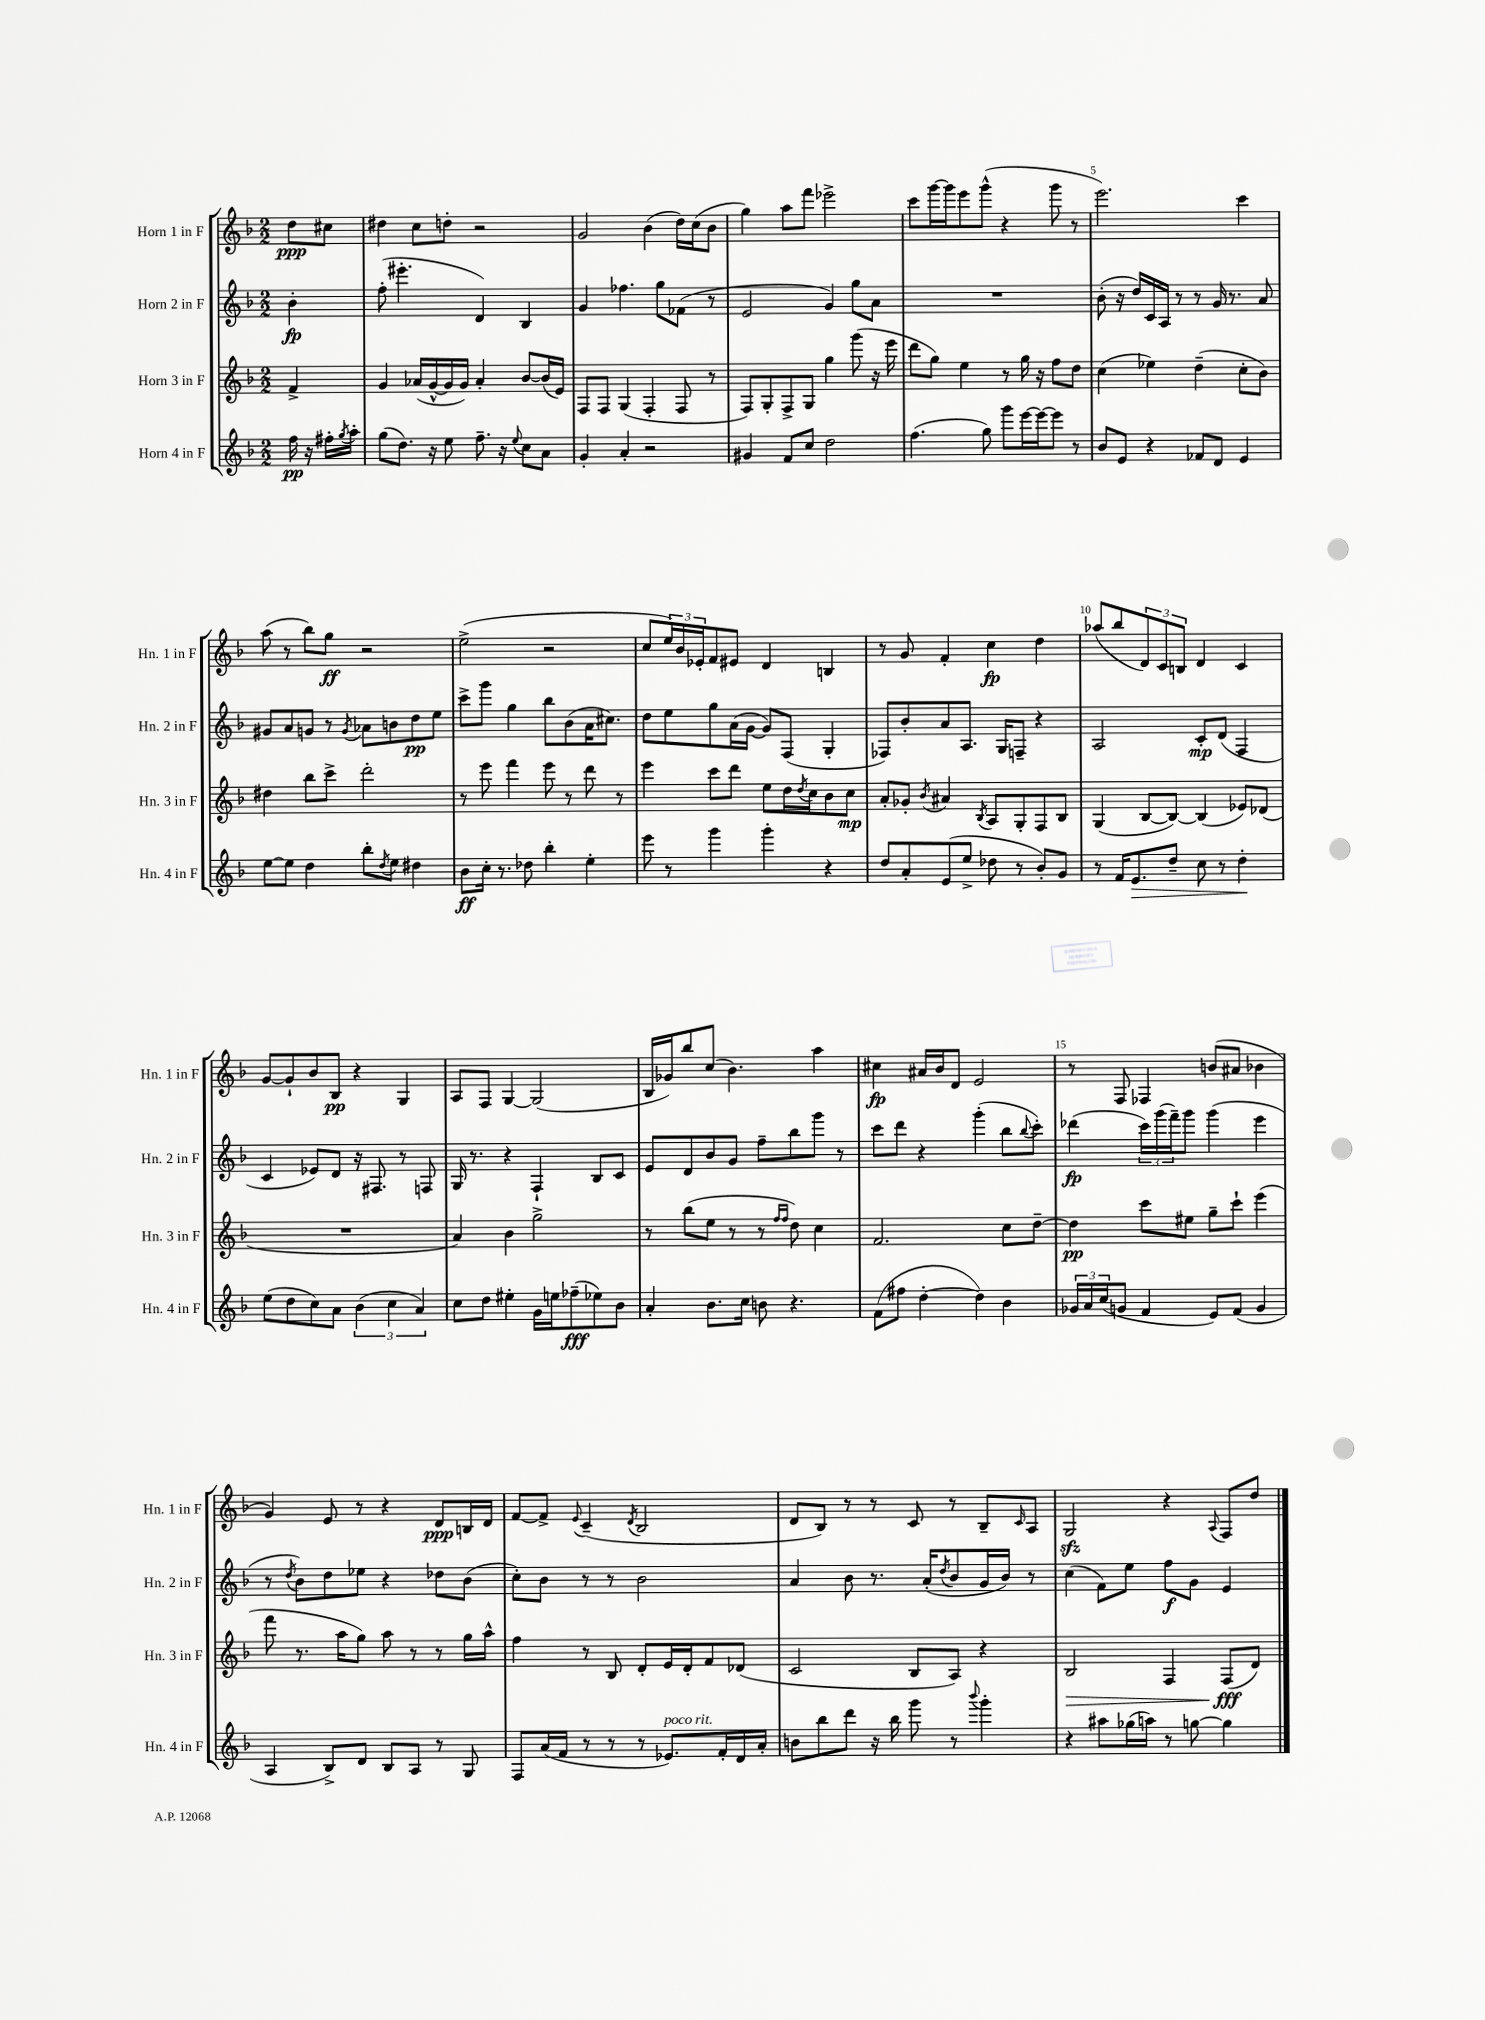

**kern	**kern	**kern	**kern
*staff4	*staff3	*staff2	*staff1
*clefG2	*clefG2	*clefG2	*clefG2
*k[b-]	*k[b-]	*k[b-]	*k[b-]
*M2/2	*M2/2	*M2/2	*M2/2
16ff\	4f^/	4b-'\	8dd\L
16r	.	.	.
16ff#'\LL	.	.	8cc#\J
8qgg/	.	.	.
16aa'\JJ	.	.	.
=	=	=	=
(8gg\L	4g/	(8ff'\	4dd#\
8.dd\J)	.	4.eee#'\	.
.	(16a-/LL	.	8cc\L
16r	[16g^^/	.	.
8ee\	16g/]	.	8dd'\J
.	16g/JJ)	.	.
8.ff~\	4a-'/	4d/)	2r
16r	.	.	.
8qqee/	.	.	.
8cc\L	[8b-/L	4B-/	.
8a\J	(16b-/]L	.	.
.	16e/JJ)	.	.
=	=	=	=
4g'/	8F/L	4g/	2g/
.	8F/J	.	.
4a'/	(4G/	4.ff-\	.
2r	4F'/	.	(4b-\
.	.	8gg\L	.
.	8F/	(8f-\J	16dd\LL)
.	.	.	(16cc\J
.	8r	8r	8b-\J
=	=	=	=
4g#/	8F/L)	2e/	4gg\)
.	8G'/	.	.
8f/L	8F^/	.	8aa\L
8cc/J	8G/J	.	8fff\J
2dd\	4gg\	4g/)	2eee-^\
.	(8ggg\	8gg\L	.
.	16r	8a\J	.
.	16eee\	.	.
=	=	=	=
(4.ff\	8ddd\L	1r	8ccc\L
.	8gg\J)	.	[16ggg\L
.	.	.	16ggg\]J
.	4ee\	.	8eee\
8gg\)	.	.	(8ggg^^\J
8ggg\L	8r	.	4r
[16eee\L	16gg\	.	.
16eee\_J	16r	.	.
8eee\]J	8ff\L	.	8ggg\
8r	8dd\J	.	8r
=	=	=	=
8b-/L	(4cc\	(8b-'\	2.eee\)
8e/J	.	16r	.
.	.	16dd/LL)	.
4r	4ee-\)	16c/	.
.	.	16A/JJ	.
.	.	8r	.
8f-/L	(4dd~\	8r	.
8d/J	.	16g/	.
.	.	8.r	.
4e/	8cc'\L	.	4ccc\
.	8b-\J)	8a/	.
=	=	=	=
[8ee\L	4dd#\	8g#/L	(8aa\
8ee\]J	.	8a/	8r
4dd\	8bb-\L	8g/J	8bb-\L)
.	8ccc^\J	8r	8gg\J
.	.	8qg/	.
8bb-'\L	2ddd'\	8a-\L	2r
8qdd/	.	.	.
8ee\J	.	8b\	.
4dd#\	.	8dd\	.
.	.	8ee\J	.
=	=	=	=
8b-\L	8r	8ccc^\L	(2ee^\
16cc'\Jk	8eee\	8ggg\J	.
8.r	.	.	.
.	4fff\	4gg\	.
8dd-\	.	.	.
4bb-'\	8eee\	8bb-\L	2r
.	8r	(8b-\	.
4ee'\	8ddd\	16a\K	.
.	.	8.cc#\J)	.
.	8r	.	.
=	=	=	=
8eee\	4eee\	8dd\L	8cc/L
8r	.	8ee\	24ee/L)
.	.	.	24b-/
.	.	.	24e-'/J
4ggg\	8ccc\L	8gg\	8f/
.	8ddd\J	(16a\L	8e#/J
.	.	[16g\JJ	.
4ggg'\	8ee\L	8g/]L)	4d/
.	16dd\L	(8F/J	.
.	8qdd/	.	.
.	16cc\J	.	.
4r	8b-\	4G'/	4B/
.	8cc\J	.	.
=	=	=	=
8dd/L	8a'/L	8F-/L)	8r
8a'/	8g-'/J	8b-'/	8g/
.	8qb-/	.	.
(8e/	4a#/	8a/	4f'/
8ee^/J	.	8.A/J	.
.	8qB-/	.	.
8dd-\	8A/L	.	4cc\
.	.	16G/LK	.
8r	8G'/	8F~/J	.
8b-'/L)	8F/	4r	4dd\
8g/J	8B-/J	.	.
=	=	=	=
8r	(4G/	2A/	(8aa-/L
16f/LK	.	.	8bb-/
8.e/	.	.	.
.	[8B-/L	.	12d/)
.	.	.	12c/
8dd~/J	8B-/_J)	.	.
.	.	.	12B/J
8cc\	(4B-/]	8c'/L	4d/
8r	.	(8d/J	.
4dd'\	8e-/L)	4F/	4c/
.	(8d-/J	.	.
=	=	=	=
(8ee\L	1r	4c/	[8g/L
8dd\	.	.	8g`/]
8cc\)	.	8e-/L)	8b-/
8a\J	.	8d/J	8B-/J
(6b-\	.	16r	4r
.	.	8.F#/	.
6cc\	.	.	.
.	.	8r	4G/
6a/)	.	.	.
.	.	8F/	.
=	=	=	=
8cc\L	4a/)	16G/	8A/L
.	.	8.r	.
8dd\J	.	.	8F/J
4ee#'\	4b-\	4r	[4G/
16g\LL	2gg^\	4F`/	(2G/]
16ee\J	.	.	.
(8ff-~\	.	.	.
8ee-\)	.	8B-/L	.
8b-\J	.	8c/J	.
=	=	=	=
4a'/	8r	8e/L	16B-/LL
.	.	.	16g-/J)
.	(8bb-\L	8d/	8bb-/
8.b-\L	8ee\J	8b-/	(8cc/J
.	8r	8g/J	4.b-\)
16cc\Jk	.	.	.
8b\	8r	8ff~\L	.
.	16qqff/LL	.	.
.	16qqff/JJ	.	.
4.r	8dd\)	8bb-\	.
.	4cc\	8ggg\J	4aa\
.	.	8r	.
=	=	=	=
(8f\L	2.f/	8ccc\L	4cc#\
8ff#\J	.	8ddd\J	.
[4dd'\	.	4r	16a#/LL
.	.	.	16b-/J
.	.	.	8d/J
4dd\])	.	(4ggg'\	2e/
4b-\	8cc\L	8bb-\L	.
.	.	8qqbb-/	.
.	[8dd~\J	8ccc'\J)	.
=	=	=	=
24g-/LL	4dd\]	(4ddd-\	8r
24a/	.	.	.
(24cc/J	.	.	.
8g/J	.	.	8F/
4f/	8ccc\L	24ccc\LL)	4F-/
.	.	(24ggg\	.
.	.	24fff~\J)	.
.	8ee#\J	8ggg\J	.
8e/L)	8gg~\L	(4ggg\	(8b/L
(8f/J	8ccc`\J	.	8a#/J
4g/	(4eee\	4eee\	4b-\
=	=	=	=
4A/	8fff\	8r	4g/)
.	.	8qdd/	.
.	8.r	8b-\L)	.
8B-^/L)	.	8dd\	8e/
.	16aa\LK	.	.
8d/J	8gg\J)	8ee-\J	8r
8B-/L	8aa\	4r	4r
8A/J	8r	.	.
8r	8r	8dd-\L	8d/L
8G/	16gg\LL	(8b-\J	16B/L
.	16aa^^\JJ	.	16d/JJ
=	=	=	=
8F/L	4ff\	8cc'\L)	[8f/L
(16a/L	.	8b-\J	8f^/]J
16f/JJ	.	.	.
.	.	.	8qqe/
8r	8r	8r	(4c~/
8r	8B-/	8r	.
.	.	.	8qd/
8r	8d'/L	2b-\	2B-/
8.e-/L)	16e/L	.	.
.	16d'/J	.	.
.	8f/	.	.
16f'/L	.	.	.
16d/	(8d-/J	.	.
16a'/JJ	.	.	.
=	=	=	=
8b\L	2c/	4a/	8d/L
8bb-\	.	.	8B-/J)
8ddd\J	.	8b-\	8r
16r	.	8.r	8r
16bb-\	.	.	.
8ggg\	8B-/L	.	8c/
.	.	(16a'/LK	.
.	.	8qdd/	.
8r	8A/J)	8b-/	8r
8qqbbb-/	.	.	.
4ggg'\	4r	16g/L	8B-~/L
.	.	16b-/JJ)	.
.	.	.	16qqc/
.	.	8r	8A/J
=	=	=	=
4r	2B-/	(4cc\	2G/
8aa#\L	.	8f\L)	.
(16gg-\L	.	8ee\J	.
16aa\JJ)	.	.	.
8r	4F/	8ff\L	4r
[8gg\	.	8g\J	.
.	.	.	8qqA/
4gg\]	(8F/L	4e/	8F/L
.	8d/J)	.	8dd/J
==	==	==	==
*-	*-	*-	*-
